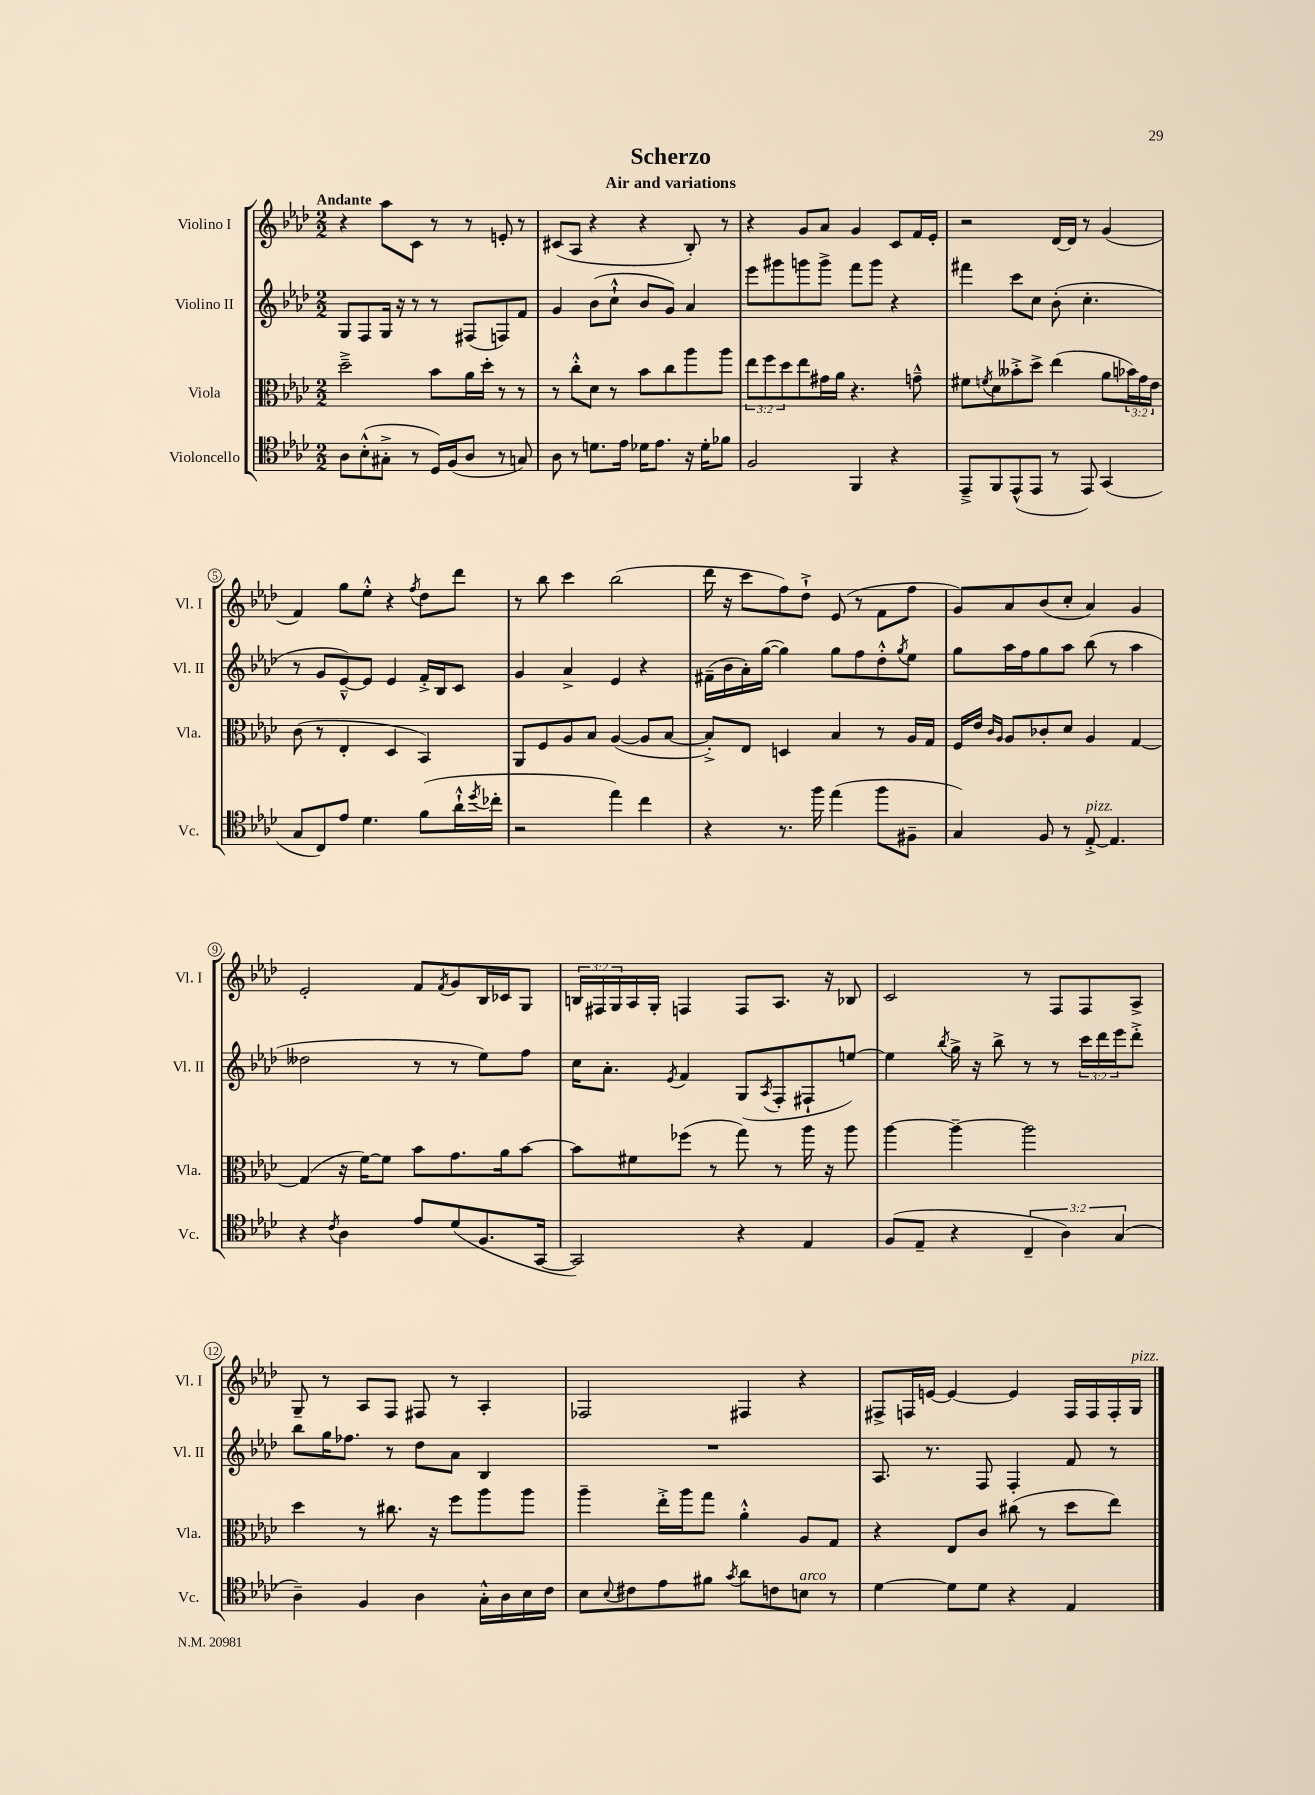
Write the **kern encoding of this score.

**kern	**kern	**kern	**kern
*staff4	*staff3	*staff2	*staff1
*clefC4	*clefC3	*clefG2	*clefG2
*k[b-e-a-d-]	*k[b-e-a-d-]	*k[b-e-a-d-]	*k[b-e-a-d-]
*M2/2	*M2/2	*M2/2	*M2/2
8A-	2dd-~^	8G	4r
(8B-'^^	.	8F	.
8G#'^	.	16G	8aa-
.	.	16r	.
8r	.	8r	8c
16D-)	8b-	8r	8r
(16F	.	.	.
8A-	16a-	(8F#	8r
.	16dd-'	.	.
8r	8r	8F)	8e'
8G)	8r	8f	8r
=	=	=	=
8A-	8r	4g	(8c#
8r	8cc'^^	.	8A-
8.d	8d-	(8b-	4r
.	8r	8cc`^^	.
16e-	.	.	.
16d-	8b-	8b-	4r
8.e-	.	.	.
.	8cc	8g)	.
16r	8aa-	4a-	8B-')
16d-'	.	.	.
8f-	8aa-	.	8r
=	=	=	=
2F	12ee-	8eee-	4r
.	12ff	.	.
.	.	8ggg#	.
.	12dd-	.	.
.	8ee-	8ggg	8g
.	16g#	8ggg^	8a-
.	16a-	.	.
4FF	4.r	8fff	4g
.	.	8ggg	.
4r	.	4r	8c
.	8g~^^	.	16f
.	.	.	16e-'
=	=	=	=
8EE-~^	8f#	4fff#	2r
.	8qf	.	.
8FF	8d-	.	.
(8EE-^^	8b--'^	8ccc	.
8EE-	8dd-^	8cc	.
8r	(4ee-	(8b-'	[16d-
.	.	.	16d-]
8EE-)	.	4.cc'	8r
(4GG	8a-	.	(4g
.	24b-)	.	.
.	24g	.	.
.	24e-	.	.
=	=	=	=
8G	(8c	8r	4f)
8C)	8r	8g	.
8e-	4E-'	[8e-~^^)	8gg
4.d-	.	8e-]	8ee-'^^
.	4D-	4e-	4r
.	.	.	8qff
(8f	4BB-)	16f'^	8dd-
.	.	16B-	.
16a-`^^	.	8c	8ddd-
8qdd-	.	.	.
16cc-'	.	.	.
=	=	=	=
2r	8AA-	4g	8r
.	8F	.	8bb-
.	8A-	4a-^	4ccc
.	8B-	.	.
4ee-)	([4A-	4e-	(2bb-
4cc	8A-]	4r	.
.	[8B-	.	.
=	=	=	=
4r	8B-'^])	(16f#~	16ddd-
.	.	16b-	16r
.	8E-	16a-')	8ccc
.	.	([16gg	.
8.r	4D	4gg])	8ff)
.	.	.	8dd-`^
16ff	.	.	.
(4ee-	4B-	8gg	(8e-
.	.	8ff	8r
8ff	8r	8dd-'^^	8f
.	.	8qgg	.
8F#~	16A-	8ee-	8ff
.	16G	.	.
=	=	=	=
4G)	16F	8gg	8g)
.	16e-	.	.
.	16qqc	.	.
.	16qqA-	.	.
.	8A-	16aa-	8a-
.	.	16ff	.
8F	8c-'	8gg	(8b-
8r	8d-	8aa-	8cc'
[8E-'^	4A-	(8bb-	4a-)
4.E-]	.	8r	.
.	[4G	4aa-	4g
=	=	=	=
4r	(4G]	2dd--	2e-'
8qc	.	.	.
4A-	16r	.	.
.	[16f)	.	.
.	8f]	.	.
8e-	8b-	8r	8f
.	.	.	8qf
(8d-	8.g	8r	8g
8.F	.	8ee-)	16B-
.	16a-	.	16c-
.	[8b-	8ff	8G
[16GG	.	.	.
=	=	=	=
2GG])	8b-]	16cc	24B
.	.	.	24F#
.	.	8.a-'	.
.	.	.	24G
.	8f#	.	16A-
.	.	.	16G'
.	.	8qe-	.
.	(8ff-	4f	4F
.	8r	.	.
4r	8gg)	(8G	8F
.	.	8qA-	.
.	8r	8F'	8.A-
4E-	16aa-	8F#`	.
.	16r	.	16r
.	8aa-	[8ee)	8B-
=	=	=	=
(8F	[4aa-	4ee]	2c
8E-~	.	.	.
.	.	8qbb-	.
4r	4aa-~_	16gg^	.
.	.	16r	.
.	.	8bb-^	.
6C~	2aa-]	8r	8r
.	.	8r	8F
6A-)	.	.	.
.	.	24ccc	8F
.	.	24ddd-	.
(6G	.	24eee-	.
.	.	8ddd-'^	8A-^
=	=	=	=
4A-~)	4dd-	8bb-	8G~
.	.	16gg	8r
.	.	8.ff-	.
4F	8r	.	8A-
.	8.cc#	8r	8F
4A-	.	8dd-	8F#
.	16r	.	.
.	8ff	8a-	8r
16G'^^	8aa-	4B-	4A-'
16A-	.	.	.
16B-	8aa-	.	.
16c	.	.	.
=	=	=	=
8B-	4aa-~	1r	2F-
8qqB-	.	.	.
8c#	.	.	.
8e-	16ee-'^	.	.
.	16aa-	.	.
8f#	8gg	.	.
8qg	.	.	.
8a-	4a-'^^	.	4F#
8c	.	.	.
8B	8A-	.	4r
8r	8G	.	.
=	=	=	=
[4d-	4r	8.A-	8F#^
.	.	.	16F
.	.	8.r	[16e
8d-]	8E-	.	4e_
8d-	8c	8F	.
4r	(8cc#	4F'	4e]
.	8r	.	.
4E-	8dd-	8f	16F
.	.	.	16F
.	8ee-)	8r	16F'
.	.	.	16G
==	==	==	==
*-	*-	*-	*-
